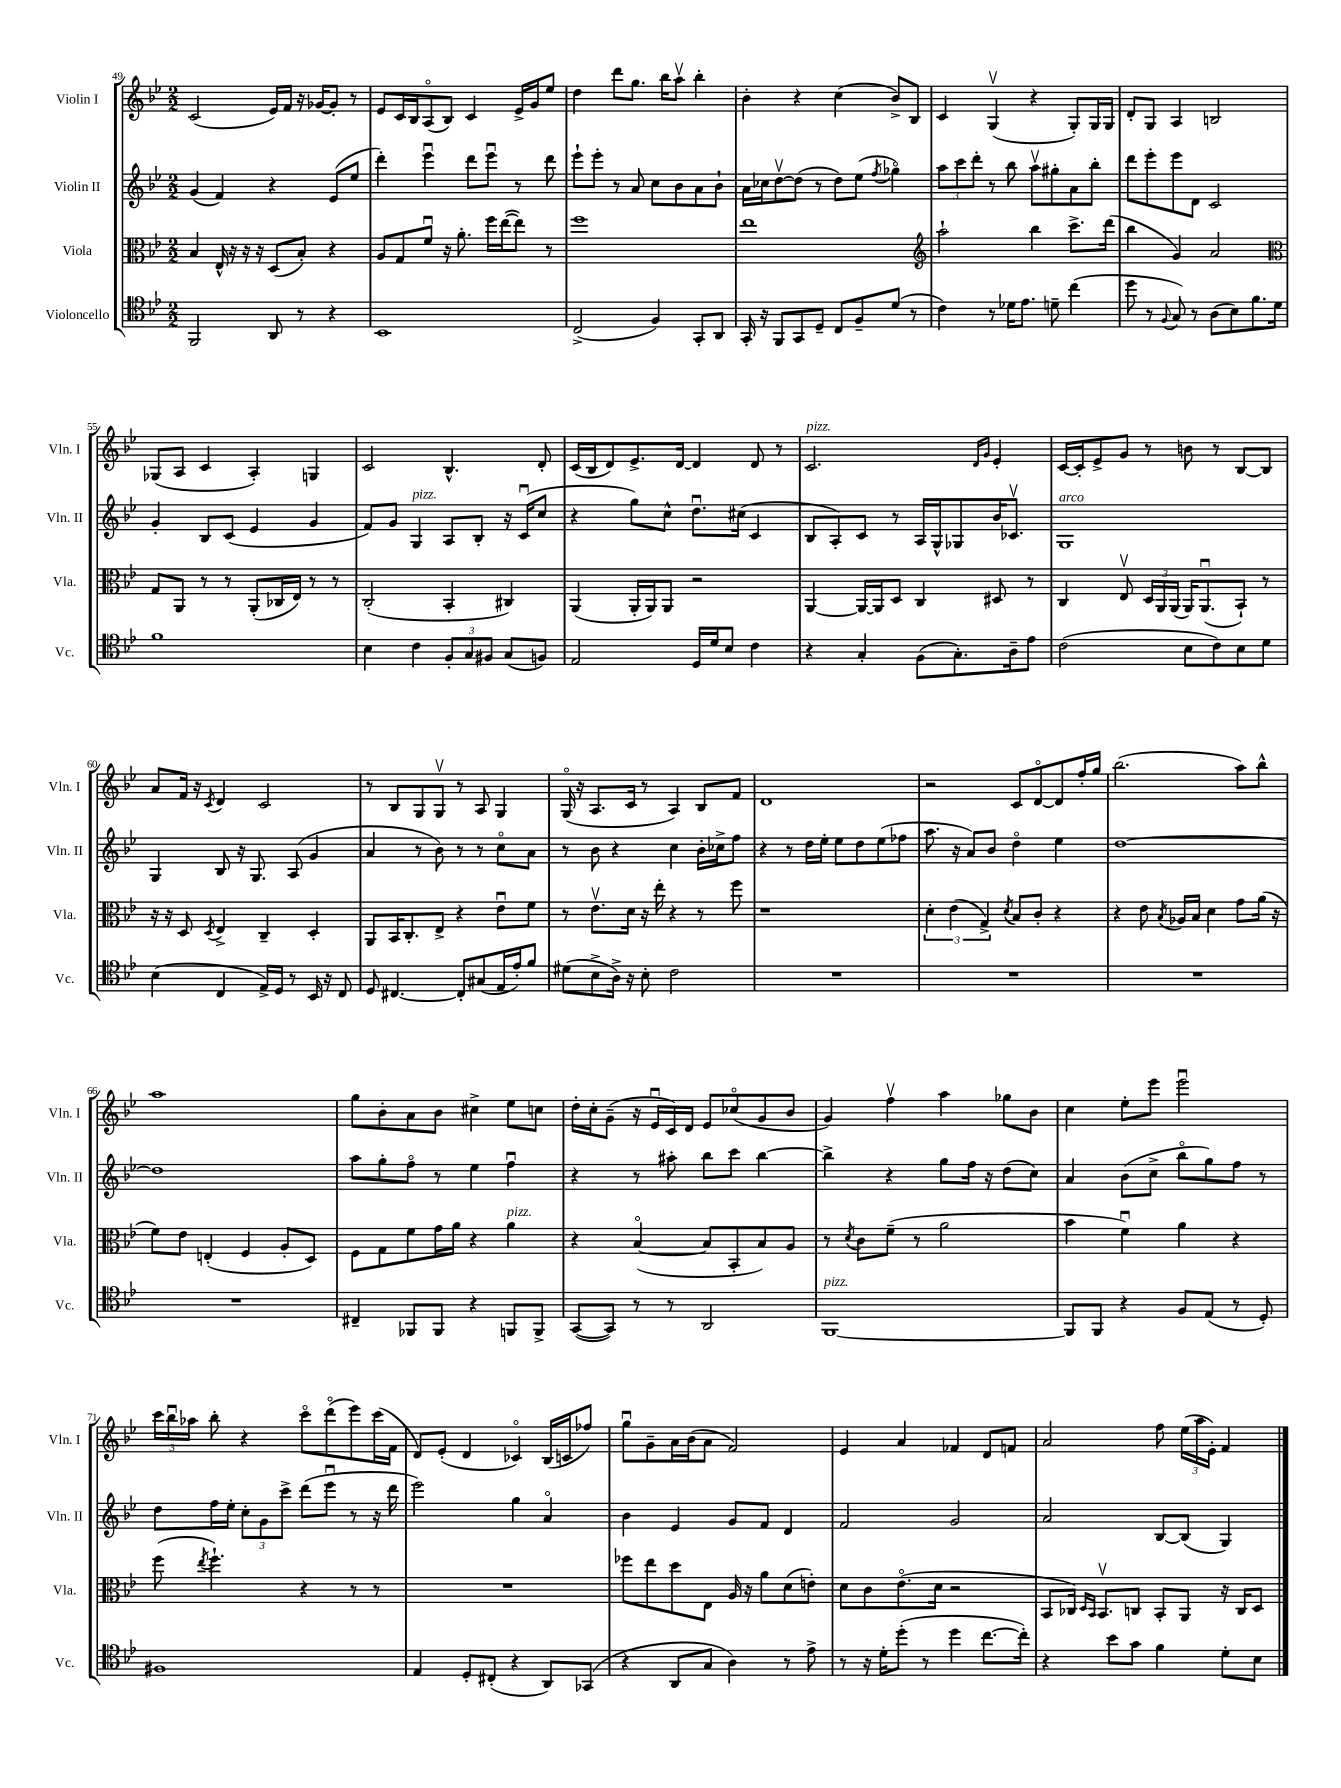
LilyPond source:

<<
\new StaffGroup <<
\new Staff = "s0" \with { instrumentName = "Violin I" shortInstrumentName = "Vln. I" } {
    \clef treble \key bes \major \numericTimeSignature \time 2/2
    \autoBeamOff c'2( ees'16[) f'16] r16 ges'16[~ ges'8]-. r8 |
    ees'8[ c'16 bes16 a8\flageolet( bes8]) c'4 ees'16[-> g'16 ees''8] |
    d''4 d'''8[ g''8.] bes''16[ a''8]\upbow bes''4-. |
    bes'4-. r4 c''4( bes'8[->) bes8] |
    c'4 g4\upbow( r4 g8[-.) g16 g16] |
    d'8[-. g8] a4 b2 |
    ges8[( a8] c'4 a4-.) g4 |
    c'2 bes4.-^ d'8-. |
    c'16[( bes16 d'8) ees'8.-> d'16]~ d'4 d'8 r8 |
    c'2.^\markup { \italic "pizz." } \grace { d'16[ g'16] } ees'4-. |
    c'16[~ c'16-. ees'8-> g'8] r8 b'8 r8 bes8[~ bes8] |
    a'8[ f'16] r16 \acciaccatura { c'8 } d'4 c'2 |
    r8 bes8[ g8 g8]\upbow r8 a8 g4 |
    g16\flageolet( r16 a8.[ c'16] r8 a4) bes8[ f'8] |
    d'1 |
    r2 c'8[ d'8~\flageolet d'8 f''16-. g''16] |
    bes''2.( a''8[) bes''8]-^ |
    a''1 |
    g''8[ bes'8-. a'8 bes'8] cis''4-> ees''8[ c''8] |
    d''16[-. c''16-. g'8]--( r16 ees'16[\downbow c'16) d'16] ees'8[ ces''8\flageolet( g'8 bes'8] |
    g'4) f''4\upbow a''4 ges''8[ bes'8] |
    c''4 ees''8[-. ees'''8] ees'''2\downbow |
    \tuplet 3/2 { c'''16[ bes''16\downbow aes''16] } bes''8-. r4 c'''8[\flageolet d'''8\flageolet( ees'''8) c'''16( f'16] |
    d'8[) ees'8]-.( d'4 ces'4\flageolet) bes16[( c'16 fes''8]) |
    g''8[\downbow g'8-- a'16 bes'16( a'8] f'2) |
    ees'4 a'4 fes'4 d'8[ f'8] |
    a'2 f''8 \tuplet 3/2 { ees''16[( a''16 ees'16]-.) } f'4 \bar "|." |
}
\new Staff = "s1" \with { instrumentName = "Violin II" shortInstrumentName = "Vln. II" } {
    \clef treble \key bes \major \numericTimeSignature \time 2/2
    \autoBeamOff g'4( f'4) r4 ees'8[( ees''8] |
    d'''4-.) ees'''4\downbow d'''8[ ees'''8]\downbow r8 d'''8 |
    ees'''8[-! ees'''8]-. r8 a'8 c''8[ bes'8 a'8 bes'8]-! |
    a'16[ ces''16 d''8~\upbow d''8]( r8 d''8[) ees''8]( \acciaccatura { f''8 } ges''4\flageolet) |
    \tuplet 3/2 { a''8[ c'''8 d'''8]-. } r8 bes''8 a''8[\upbow gis''8-. a'8 bes''8]-. |
    d'''8[ ees'''8-. ees'''8 d'8] c'2 |
    g'4-. bes8[ c'8]( ees'4 g'4 |
    f'8[) g'8] g4^\markup { \italic "pizz." } a8[ bes8]-. r16 c'16[\downbow( c''8] |
    r4 g''8[) c''8]-^ d''8.[\downbow cis''16]( c'4 |
    bes8[ a8-.) c'8] r8 a16[ g16-^ ges8 bes'16 ces'8.]\upbow |
    g1^\markup { \italic "arco" } |
    g4 bes8 r16 g8. a8( g'4 |
    a'4 r8 bes'8) r8 r8 c''8[\flageolet a'8] |
    r8 bes'8 r4 c''4 bes'16[-. ces''16-> f''8] |
    r4 r8 d''16[ ees''16]-. ees''8[ d''8 ees''8( fes''8] |
    a''8. r16 a'8[) bes'8] d''4\flageolet ees''4 |
    d''1~ |
    d''1 |
    a''8[ g''8-. f''8]\flageolet r8 ees''4 f''4\downbow |
    r4 r8 ais''8-. bes''8[ c'''8] bes''4~ |
    bes''4-> r4 g''8[ f''16] r16 d''8[( c''8]) |
    a'4 bes'8[( c''8]-> bes''8[\flageolet g''8) f''8] r8 |
    d''8[ f''16 ees''16]-. \tuplet 3/2 { c''8[-. g'8 c'''8]-> } d'''8[( ees'''8]\downbow r8 r16 d'''16 |
    ees'''2) g''4 a'4\flageolet |
    bes'4 ees'4 g'8[ f'8] d'4 |
    f'2 g'2 |
    a'2 bes8[~ bes8]( g4) \bar "|." |
}
\new Staff = "s2" \with { instrumentName = "Viola" shortInstrumentName = "Vla." } {
    \clef alto \key bes \major \numericTimeSignature \time 2/2
    \autoBeamOff bes4 ees16-^ r16 r16 r16 d8[( bes8]-.) r4 |
    a8[ g8 f'8]\downbow r16 a'8.-. f''16[ ees''16~( ees''8]) r8 |
    f''1 |
    ees''1 |
    \clef treble a''2-! bes''4 c'''8.[-> d'''16]( |
    bes''4 g'4) a'2 |
    \clef alto g8[ a,8] r8 r8 a,8[-.( ces16 ees16]) r8 r8 |
    c2-.( bes,4-. cis4) |
    a,4( a,16[-. a,16) a,8] r2 |
    a,4~ a,16[~ a,16 d8] c4 dis8 r8 |
    c4 ees8\upbow \tuplet 3/2 { d16[ a,16 a,16]( } a,16[) a,8.\downbow( bes,8]-!) r8 |
    r16 r16 d8 \acciaccatura { d8 } ees4-> c4-- d4-. |
    a,8[ bes,16 c8.-. ees8]-> r4 ees'8[\downbow f'8] |
    r8 ees'8.[\upbow d'16] r16 ees''16-. r4 r8 f''8 |
    r1 |
    \tuplet 3/2 { d'4-. ees'4( g4->) } \acciaccatura { d'8 } bes8[ c'8]-. r4 |
    r4 ees'8 \acciaccatura { bes8 } aes16[ bes16] d'4 g'8[ a'16]( r16 |
    f'8[) ees'8] e4-.( f4 a8[-. d8]) |
    f8[ g8 f'8 g'16 a'16] r4 a'4^\markup { \italic "pizz." } |
    r4 bes4~\flageolet( bes8[ bes,8-. bes8) a8] |
    r8 \acciaccatura { d'8 } c'8[ f'8]--( r8 a'2 |
    bes'4 f'4\downbow) a'4 r4 |
    f''8( \acciaccatura { ees''8 } f''4.-!) r4 r8 r8 |
    R1 |
    fes''8[ ees''8 d''8 ees8] a16 r16 a'8[ d'8( e'8]-.) |
    d'8[ c'8 ees'8.\flageolet( d'16] r2 |
    bes,8[ ces16]) \grace { d16[ bes,16] } bes,8.[\upbow c8] bes,8[-. a,8] r16 c16[ d8] \bar "|." |
}
\new Staff = "s3" \with { instrumentName = "Violoncello" shortInstrumentName = "Vc." } {
    \clef tenor \key bes \major \numericTimeSignature \time 2/2
    \autoBeamOff f,2 a,8 r8 r4 |
    bes,1 |
    c2->( f4) g,8[-. a,8] |
    g,16-. r16 f,8[ g,8 d8]-- c8[ f8-- d'8]( r8 |
    c'4) r8 des'16[ ees'8.] d'8-- c''4( |
    d''8 r8 \appoggiatura { f8 } g8) r8 a8[( bes8) f'8. d'16] |
    f'1 |
    bes4 c'4 \tuplet 3/2 { f8[-. g8 fis8] } g8[( f8]) |
    ees2 d16[ d'16 bes8] c'4 |
    r4 g4-. f8[( g8.-.) a16-- ees'8] |
    c'2( bes8[ c'8) bes8 d'8] |
    bes4( c4 ees16[->) d16] r8 bes,16 r16 c8 |
    d8 cis4.~ cis8[-. gis8( ees16 ees'16-.) f'8] |
    dis'8[( bes8-> a16]->) r16 bes8-. c'2 |
    R1 |
    R1 |
    R1 |
    R1 |
    cis4-- fes,8[ fes,8] r4 f,8[ f,8]-> |
    g,8[~( g,8]) r8 r8 a,2 |
    f,1~^\markup { \italic "pizz." } |
    f,8[ f,8] r4 f8[ ees8]( r8 d8-.) |
    fis1 |
    ees4 d8[-. cis8]-.( r4 a,8[) ges,8]( |
    r4 a,8[ g8] a4) r8 ees'8-> |
    r8 r16 d'16[-. d''8]-.( r8 d''4 c''8.[~ c''16]-.) |
    r4 bes'8[ g'8] f'4 d'8[-. bes8] \bar "|." |
}
>>
>>
\layout { \context { \Score currentBarNumber = #49 } }
